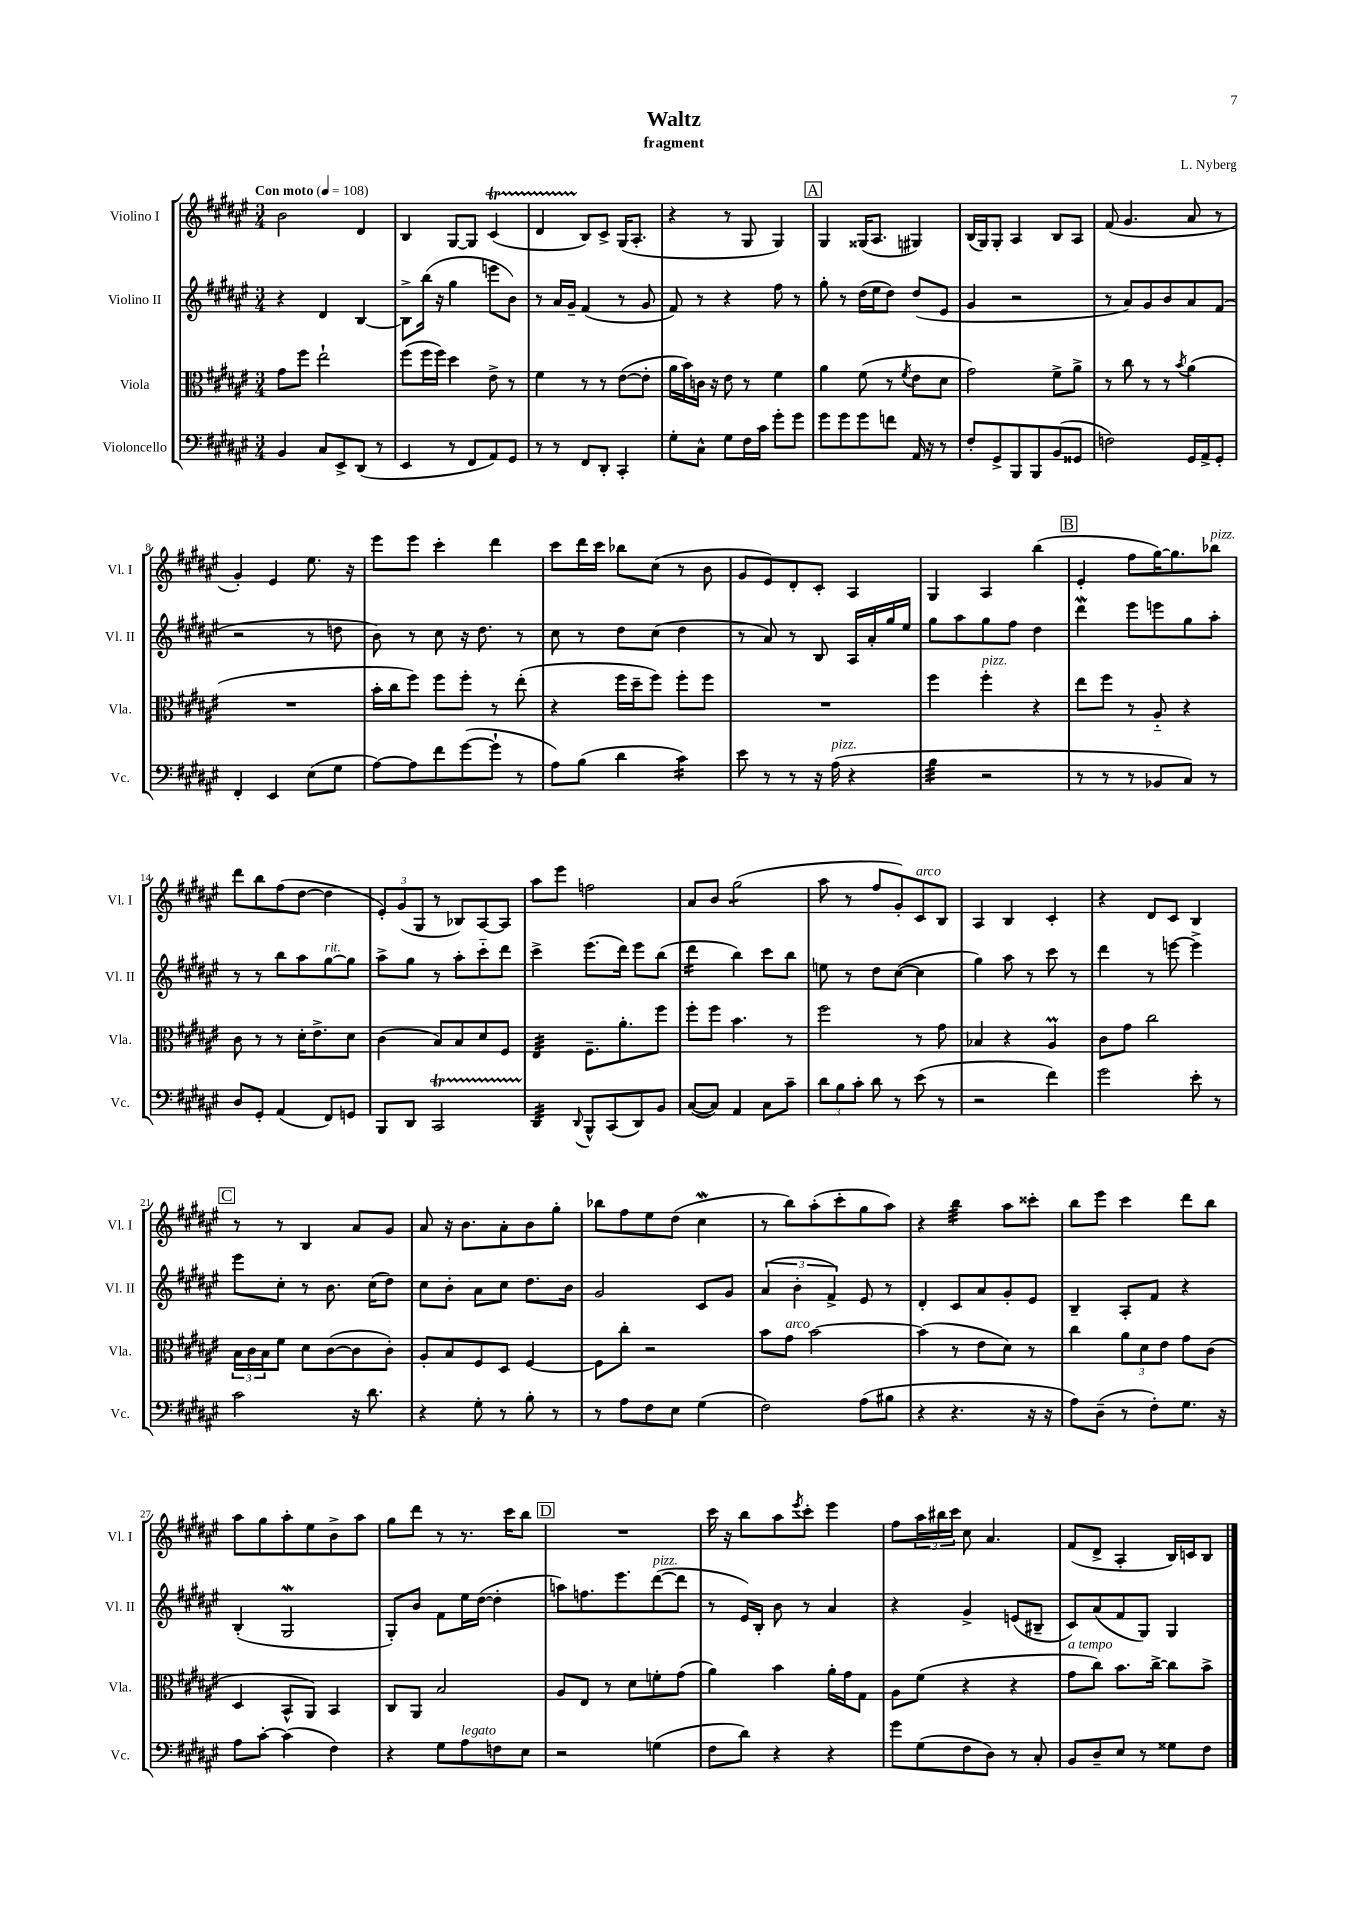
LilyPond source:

\header { title = "Waltz" composer = "L. Nyberg" subtitle = "fragment" }
<<
\new StaffGroup <<
\new Staff = "s0" \with { instrumentName = "Violino I" shortInstrumentName = "Vl. I" } {
    \clef treble \key fis \major \numericTimeSignature \time 3/4 \tempo "Con moto" 4 = 108
    b'2 dis'4 |
    b4 gis8~ gis8 cis'4\startTrillSpan( |
    dis'4 b8\stopTrillSpan) cis'8-> gis16( ais8.-. |
    r4 r8 gis8 gis4) |
    \mark \markup { \box "A" } gis4 gisis16( ais8. gis4) |
    b16( gis16) gis8-. ais4 b8 ais8 |
    fis'8( gis'4. ais'8 r8 |
    gis'4-.) eis'4 eis''8. r16 |
    eis'''8 eis'''8 cis'''4-. dis'''4 |
    cis'''8 dis'''16 cis'''16 bes''8 cis''8( r8 b'8 |
    gis'8 eis'8) dis'8-. cis'8-. ais4 |
    gis4 ais4 b''4( |
    \mark \markup { \box "B" } eis'4-. fis''8 gis''16~) gis''8. bes''8^\markup { \italic "pizz." } |
    dis'''8 b''8 fis''8( dis''8~ dis''4 |
    \tuplet 3/2 { eis'8-.) gis'8( gis8 } r8 bes8) ais8~ ais8 |
    ais''8 eis'''8 f''2 |
    ais'8 b'8 gis''2:8( |
    ais''8 r8 fis''8 gis'8-.) cis'8^\markup { \italic "arco" } b8 |
    ais4 b4 cis'4-. |
    r4 dis'8 cis'8 b4 |
    \mark \markup { \box "C" } r8 r8 b4 ais'8 gis'8 |
    ais'8 r16 b'8. ais'8-. b'8 gis''8-. |
    bes''8 fis''8 eis''8 dis''8( cis''4\mordent |
    r8 b''8) ais''8-.( cis'''8-. gis''8 ais''8) |
    r4 b''4:32 ais''8 cisis'''8-. |
    b''8 eis'''8 cis'''4 dis'''8 b''8 |
    ais''8 gis''8 ais''8-. eis''8 b'8-> ais''8 |
    gis''8 dis'''8 r8 r8. cis'''16 b''8 |
    \mark \markup { \box "D" } R2. |
    cis'''16 r16 b''8 ais''8 \acciaccatura { eis'''8 } cis'''8-. eis'''4 |
    fis''8 \tuplet 3/2 { ais''16 bis''16 cis'''16 } cis''8 ais'4. |
    fis'8( dis'8-> ais4-. b16) c'16 b8 \bar "|." |
}
\new Staff = "s1" \with { instrumentName = "Violino II" shortInstrumentName = "Vl. II" } {
    \clef treble \key fis \major \numericTimeSignature \time 3/4
    r4 dis'4 b4~ |
    b8-> b''16( r16 gis''4 e'''8 b'8) |
    r8 ais'16 gis'16-- fis'4( r8 gis'8 |
    fis'8) r8 r4 fis''8 r8 |
    \mark \markup { \box "A" } gis''8-. r8 dis''16( eis''16 dis''8) dis''8( eis'8 |
    gis'4 r2 |
    r8 ais'8) gis'8 b'8 ais'8 fis'8( |
    r2 r8 d''8 |
    b'8) r8 cis''8 r16 dis''8. r8 |
    cis''8 r8 dis''8 cis''8( dis''4 |
    r8 ais'8) r8 b8 ais16 ais'16-. gis''16 eis''16 |
    gis''8 ais''8 gis''8 fis''8 dis''4 |
    \mark \markup { \box "B" } dis'''4\mordent eis'''8 e'''8 gis''8 ais''8-. |
    r8 r8 b''8 ais''8 gis''8~^\markup { \italic "rit." } gis''8 |
    ais''8-> gis''8 r8 ais''8-. cis'''8-_ dis'''8 |
    cis'''4-> eis'''8.( dis'''16) eis'''8 b''8( |
    dis'''4:16 b''4) cis'''8 b''8 |
    e''8 r8 dis''8 cis''8~( cis''4 |
    gis''4) ais''8 r8 cis'''8 r8 |
    dis'''4 r8 e'''8~ e'''4-> |
    \mark \markup { \box "C" } eis'''8 cis''8-. r8 b'8. cis''16( dis''8) |
    cis''8 b'8-. ais'8 cis''8 dis''8. b'16 |
    gis'2 cis'8 gis'8 |
    \tuplet 3/2 { ais'4( b'4-. fis'4->) } eis'8 r8 |
    dis'4-. cis'8 ais'8 gis'8-. eis'8 |
    b4-- ais8-. fis'8 r4 |
    b4-.( gis2\mordent |
    gis8-.) b'8 fis'8 eis''16 dis''16~( dis''4-. |
    \mark \markup { \box "D" } a''8) f''8. eis'''8. dis'''8~^\markup { \italic "pizz." }( dis'''8 |
    r8 eis'16) b16-. b'8 r8 ais'4 |
    r4 gis'4-> e'8( bis8-- |
    cis'8) ais'8( fis'8 gis8) gis4 \bar "|." |
}
\new Staff = "s2" \with { instrumentName = "Viola" shortInstrumentName = "Vla." } {
    \clef alto \key fis \major \numericTimeSignature \time 3/4
    gis'8 fis''8 eis''2-! |
    fis''8( fis''16 fis''16) dis''4 eis'8-> r8 |
    fis'4 r8 r8 eis'8~( eis'8-. |
    ais'16 b'16) c'16 r16 eis'8 r8 fis'4 |
    \mark \markup { \box "A" } ais'4 fis'8( r8 \acciaccatura { fis'8 } eis'8 dis'8 |
    gis'2) fis'8-> ais'8-> |
    r8 cis''8 r8 r8 \acciaccatura { b'8 } ais'4( |
    R2. |
    b'16-. cis''16 fis''8) fis''8 fis''8-. r8 eis''8-.( |
    r4 fis''16 dis''16-- fis''8) fis''8-. fis''8 |
    R2. |
    fis''4 fis''4-.^\markup { \italic "pizz." } r4 |
    \mark \markup { \box "B" } eis''8 fis''8 r8 ais8-_ r4 |
    cis'8 r8 r8 dis'16-. eis'8.-> dis'8 |
    cis'4( b8) b8 dis'8 fis8 |
    eis4:32 fis8.-- ais'8.-. fis''8 |
    fis''8-. fis''8 b'4. r8 |
    fis''2 r8 gis'8 |
    bes4 r4 ais4\prall |
    cis'8 gis'8 cis''2 |
    \mark \markup { \box "C" } \tuplet 3/2 { b16 cis'16 b16 } fis'8 dis'8 cis'8~( cis'8 cis'8-.) |
    ais8-. b8 fis8 dis8 fis4~ |
    fis8 cis''8-. r2 |
    b'8 gis'8^\markup { \italic "arco" } b'2~ |
    b'4( r8 eis'8 dis'8) r8 |
    cis''4 \tuplet 3/2 { ais'8 dis'8 eis'8 } gis'8 cis'8( |
    dis4 b,8-^ ais,8) b,4 |
    cis8 ais,8 b2 |
    \mark \markup { \box "D" } ais8 eis8 r8 dis'8 f'8-. gis'8( |
    ais'4) b'4 ais'16-. gis'16 gis8 |
    ais8 fis'8( r4 r4 |
    gis'8^\markup { \italic "a tempo" } cis''8) b'8. cis''16~-> cis''8 b'8-> \bar "|." |
}
\new Staff = "s3" \with { instrumentName = "Violoncello" shortInstrumentName = "Vc." } {
    \clef bass \key fis \major \numericTimeSignature \time 3/4
    b,4 cis8 eis,8-> dis,8( r8 |
    eis,4 r8 fis,8 ais,8) gis,8 |
    r8 r8 fis,8 dis,8-. cis,4-. |
    gis8-. cis8-^ gis8 fis16 cis'16 gis'8-. gis'8 |
    \mark \markup { \box "A" } gis'8 gis'8 gis'8 f'8 ais,16 r16 r8 |
    fis8-. gis,8-> b,,8 b,,8 b,8( gisis,8 |
    f2) gis,16 ais,16-> gis,8-. |
    fis,4-. eis,4 eis8( gis8 |
    ais8~) ais8 fis'8 gis'8~( gis'8-! r8 |
    ais8) b8( dis'4 cis'4:16) |
    eis'8 r8 r8 r16 ais16^\markup { \italic "pizz." }( r4 |
    b4:32 r2 |
    \mark \markup { \box "B" } r8 r8 r8 bes,8 cis8) r8 |
    dis8 gis,8-. ais,4( fis,8) g,8 |
    b,,8 dis,8 cis,2\startTrillSpan |
    dis,4:32\stopTrillSpan \appoggiatura { dis,8 } b,,8-^ cis,8( dis,8) b,8 |
    cis8~( cis8) ais,4 cis8 cis'8-- |
    \tuplet 3/2 { dis'8 b8 cis'8-. } dis'8 r8 eis'8( r8 |
    r2 fis'4) |
    gis'2 eis'8-. r8 |
    \mark \markup { \box "C" } cis'2 r16 dis'8. |
    r4 gis8-. r8 b8-. r8 |
    r8 ais8 fis8 eis8 gis4( |
    fis2) ais8( bis8 |
    r4 r4. r16 r16 |
    ais8) dis8--( r8 fis8-.) gis8. r16 |
    ais8 cis'8~-. cis'4( fis4) |
    r4 gis8 ais8^\markup { \italic "legato" } f8 eis8 |
    \mark \markup { \box "D" } r2 g4( |
    fis8 dis'8) r4 r4 |
    gis'8 gis8( fis8 dis8) r8 cis8-. |
    b,8 dis8-- eis8 r8 gisis8 fis8 \bar "|." |
}
>>
>>
